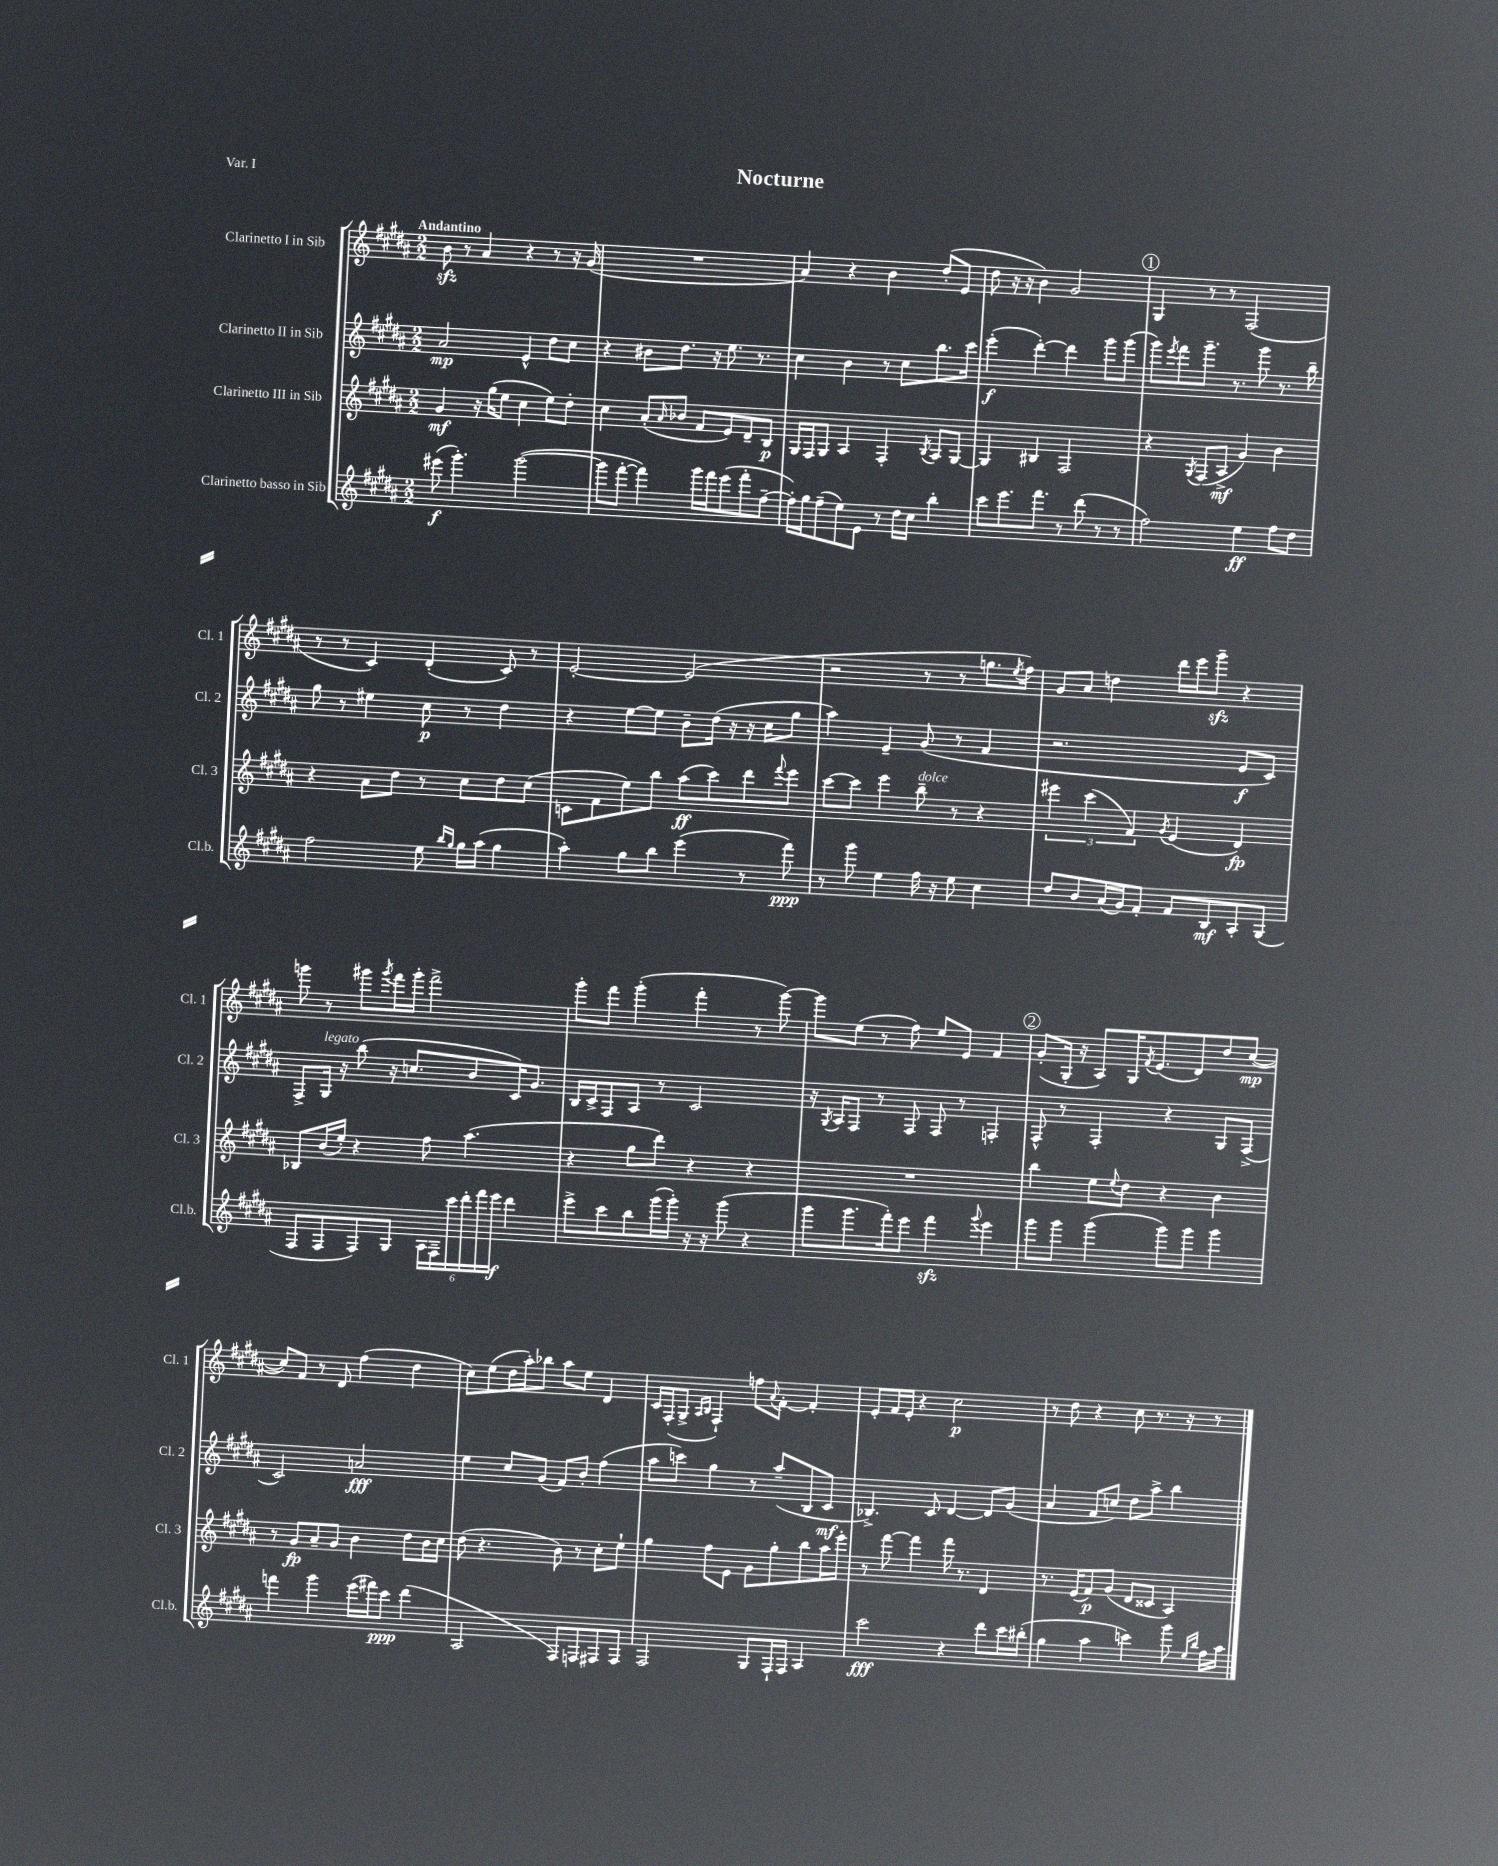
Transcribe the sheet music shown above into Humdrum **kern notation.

**kern	**kern	**kern	**kern
*staff4	*staff3	*staff2	*staff1
*clefG2	*clefG2	*clefG2	*clefG2
*k[f#c#g#d#a#]	*k[f#c#g#d#a#]	*k[f#c#g#d#a#]	*k[f#c#g#d#a#]
*M2/2	*M2/2	*M2/2	*M2/2
(8eee#\	4g#/	2a#/	8b\
4.ggg#'\)	.	.	8r
.	16r	.	4a#/
.	(16gg#\LK	.	.
.	8ee\J	.	.
([2ggg#\	4cc#\	4e^^/	4r
.	8ee\L)	8dd#\L	8r
.	8dd#'\J	8cc#\J	16r
.	.	.	(16g#/
=	=	=	=
8ggg#\]L	4cc#\	4r	1r
[8fff#'\J	.	.	.
4fff#\])	(8a#'/L	8b#\L	.
.	16qqa#/	.	.
.	8b-/J	8.dd#\J	.
16ggg#\LL	8f#/L	.	.
16fff#\J	.	16r	.
(8eee\	8e/)	8.ee\	.
8fff#'\	8d#~/	.	.
.	.	8.r	.
[8ff#~\J	8B/J	.	.
=	=	=	=
16ff#'\]LL)	16G#/LL	4cc#\	4a#/)
16gg#\J	16F#/J	.	.
(8ff#~\	8G#/J	.	.
8ee\)	4A#/	4b\	4r
8e\J	.	.	.
8r	4F#'/	8r	4b\
16dd#\LL	.	8cc#\L	.
16cc#\JJ	.	.	.
.	8qB/	.	.
4bb'\	8A#/L	8.bb\	(8dd#'/L
.	[8G#/J	.	8e/J
.	.	16ccc#\Jk	.
=	=	=	=
8ccc#\L	4G#/]	(4eee'\	8dd#\
8.eee\	.	.	16r
.	.	.	16r
.	4B#/	[4ddd#'\)	4b\)
8.fff#\J	.	.	.
8r	2F#/	4ddd#\]	2g#/
(8ddd#\	.	.	.
8r	.	8ggg#\L	.
8r	.	(8ggg#\J	.
=	=	=	=
2ff#\)	4r	8ggg#\L)	4G#/
.	.	8qeee/	.
.	.	8fff#\	.
.	8qG#/	.	.
.	(8F#/L	8.ggg#~\J	8r
.	8A#^/J	.	8r
.	.	8.r	.
4ee\	4g#/)	.	(2F#/
.	.	8ggg#\	.
8ff#\L	4b\	8.r	.
8dd#\J	.	.	.
.	.	16bb~\	.
=	=	=	=
2ff#\	4r	8gg#\	8r
.	.	8r	8r
.	8a#\L	4ee#\	4c#/)
.	8dd#\J	.	.
8ee\	8r	8cc#\	(4d#'/
16qqbb/LL	.	.	.
16qqgg#/JJ	.	.	.
16gg#\LL	8cc#\L	8r	.
(16aa#\JJ	.	.	.
4gg#\	8dd#\	4dd#\	8c#/)
.	(8cc#\J	.	8r
=	=	=	=
4aa#'\)	8c\L	4r	[2e'/
.	8f#\	.	.
8gg#\L	8ee\)	[8ee\L	.
8bb\J	8bb\J	8ee\]J	.
(4eee\	(8aa#\L	8b~\L	(2e/]
.	8ccc#\)	(16dd#\Jk	.
.	.	16r	.
8r	8ddd#\	16r	.
.	.	16cc#\LK	.
.	8qqfff#/	.	.
8fff#\)	8eee\J	8gg#\J	.
=	=	=	=
8r	[8ccc#\L	4aa#\)	2r
8ggg#\	8ccc#\]J	.	.
4ee\	4eee\	4e~/	.
16ff#\	8bb~\	(8g#/	8r
16r	.	.	.
8ee\	8r	8r	8r
4cc#\	4r	4f#/	8.gg\L
.	.	.	8qee/
.	.	.	16ff#\Jk)
=	=	=	=
8dd#/L	6eee#\	2.r	8g#/L
8b/	.	.	8a#/J
.	(6ccc#\	.	.
(16a#/L	.	.	4dd\
16g#/J)	.	.	.
.	6f#/)	.	.
8f#'/J	.	.	.
.	8qg#/	.	.
8f#/L	(4e/	.	16ddd#\LL
.	.	.	16eee\J
8B/	.	.	8ggg#~\J
8A#'/	4d#/)	8e/L	4r
(8G#/J	.	8c#/J)	.
=	=	=	=
8F#/L	8B-/L	8F#^/L	8ggg\
8F#/	(16b/L	16G#/Jk	8r
.	16ee'/JJ)	16r	.
8F#/)	4r	(8bb\	8ggg#\L
.	.	.	8qggg#/
8G#/J	.	16r	16fff#\L
.	.	8.cc/L	16ggg#'\JJ
24A#\LL	8ff#\	.	2fff#^\
24F#~\	.	.	.
24ccc#\	.	.	.
24ddd#'\	(4.aa#\	8b/	.
24fff#\	.	.	.
24eee\JJ	.	.	.
4ddd#\	.	16c#/K)	.
.	.	8.g#/J	.
=	=	=	=
8eee^\L	4r	16B/LL	8ggg#'\L
.	.	16c#^/J	.
8ccc#\	.	8F#/	8fff#\J
8bb\	8gg#\L	8A#/J	(4ggg#'\
(16ggg#\L	8ddd#\J)	8r	.
16ggg#'\JJ)	.	.	.
16r	4r	2c#/	4fff#'\
16r	.	.	.
(8ggg#\	.	.	.
4r	4r	.	8r
.	.	.	[8ggg#\)
=	=	=	=
8ggg#\L	1r	16r	8ggg#\]L
.	.	8qG#/	.
.	.	16A#/LK	.
8.ggg#\	.	8F#/J	(8ee\J
.	.	8r	8r
16fff#'\k)	.	.	.
8eee\J	.	8F#/	8ff#\)
4fff#\	.	8F#/	8ee/L
.	.	8r	8e/J
8qqggg#/	.	.	.
4eee\	.	4F'/	4f#/
=	=	=	=
8ggg#\L	4bb\	8F#^^/	(8g#'/L
8ggg#\J	.	8r	16G#'/Jk
.	.	.	16r
(4ggg#\	8ee\L	4F#'/	8A#/L)
.	8qqee/	.	.
.	8dd#\J	.	16G#/K
.	.	.	8qf#/
.	.	.	(8.e/
8ggg#\L)	4r	4r	.
8ggg#\J	.	.	8d#/)
4ggg#\	4b\	8G#/L	8dd#/
.	.	(8F#^/J	([8cc#/J
=	=	=	=
4fff\	8r	2c#/)	8cc#/]L)
.	8g#/L	.	8f#/J
4ggg#\	8a#~/	.	8r
.	8g#/J	.	8d#/
(16eee\LL	4b\	2a/	(4ff#\
16fff#\J)	.	.	.
8ccc#\J	.	.	.
(4ddd#\	8dd#\L	.	4dd#\
.	16b\L	.	.
.	16cc#\JJ	.	.
=	=	=	=
2A#/	(8dd#\	4ee\	8cc#\L)
.	4.r	.	(8ee\
.	.	8cc#/L	16dd#\L
.	.	.	16aa#'\J)
.	.	(8g#/J	8bb-\J
8F#/L)	8b\)	8f#/L)	8aa#\L
8F/	8r	8b'/J	8ee\J
8F#/	8cc#'\L	(4ff#\	4d#/
8F#/J	8ee`\J	.	.
=	=	=	=
2F#/	4gg#\	8aa#\L	16c#/LL
.	.	.	(16F#'/J
.	.	8ccc\J)	8G#^/J
.	.	.	16qqA#/LL
.	.	.	16qqB/JJ
.	8ff#\L	4gg#\	4F#`/)
.	8e\J	.	.
8G#/L	8g#\L	8r	8ff\L
.	.	.	8qqa#/
16F#`/L	8gg#'\	(8aa#~/L	[8f#'\J
16F#/JJ	.	.	.
4A#/	8bb\	8B/	4f#'/]
.	16aa#\L	8c#/J	.
.	16eee'\JJ	.	.
=	=	=	=
2ccc#\	8r	4.B-^/)	8e'/L
.	[8fff#\	.	16f#/L
.	.	.	16e'/JJ
.	4fff#\]	.	4r
.	.	8c#/	.
4r	16fff#\	[4d#/	2cc#\
.	8.r	.	.
8ddd#\L	4d#/	8d#/]L	.
16ccc#\L	.	(8g#/J	.
(16bb#'\JJ	.	.	.
=	=	=	=
4gg#\	8.r	4a#/	8r
.	.	.	8dd#\
.	(16e/LK	.	.
4aa#\	8f#/)	8f#/L	4r
.	(8g#/J	8cc/J)	.
4ccc\)	8d#/L	8dd#\L	8cc#\
.	8c##/J	8aa#^\J	8.r
8ggg#\	4A#/)	4bb\	.
.	.	.	16r
16qqee/LL	.	.	.
16qqbb/JJ	.	.	.
16ff#\LL	.	.	8r
16aa#\JJ	.	.	.
==	==	==	==
*-	*-	*-	*-
